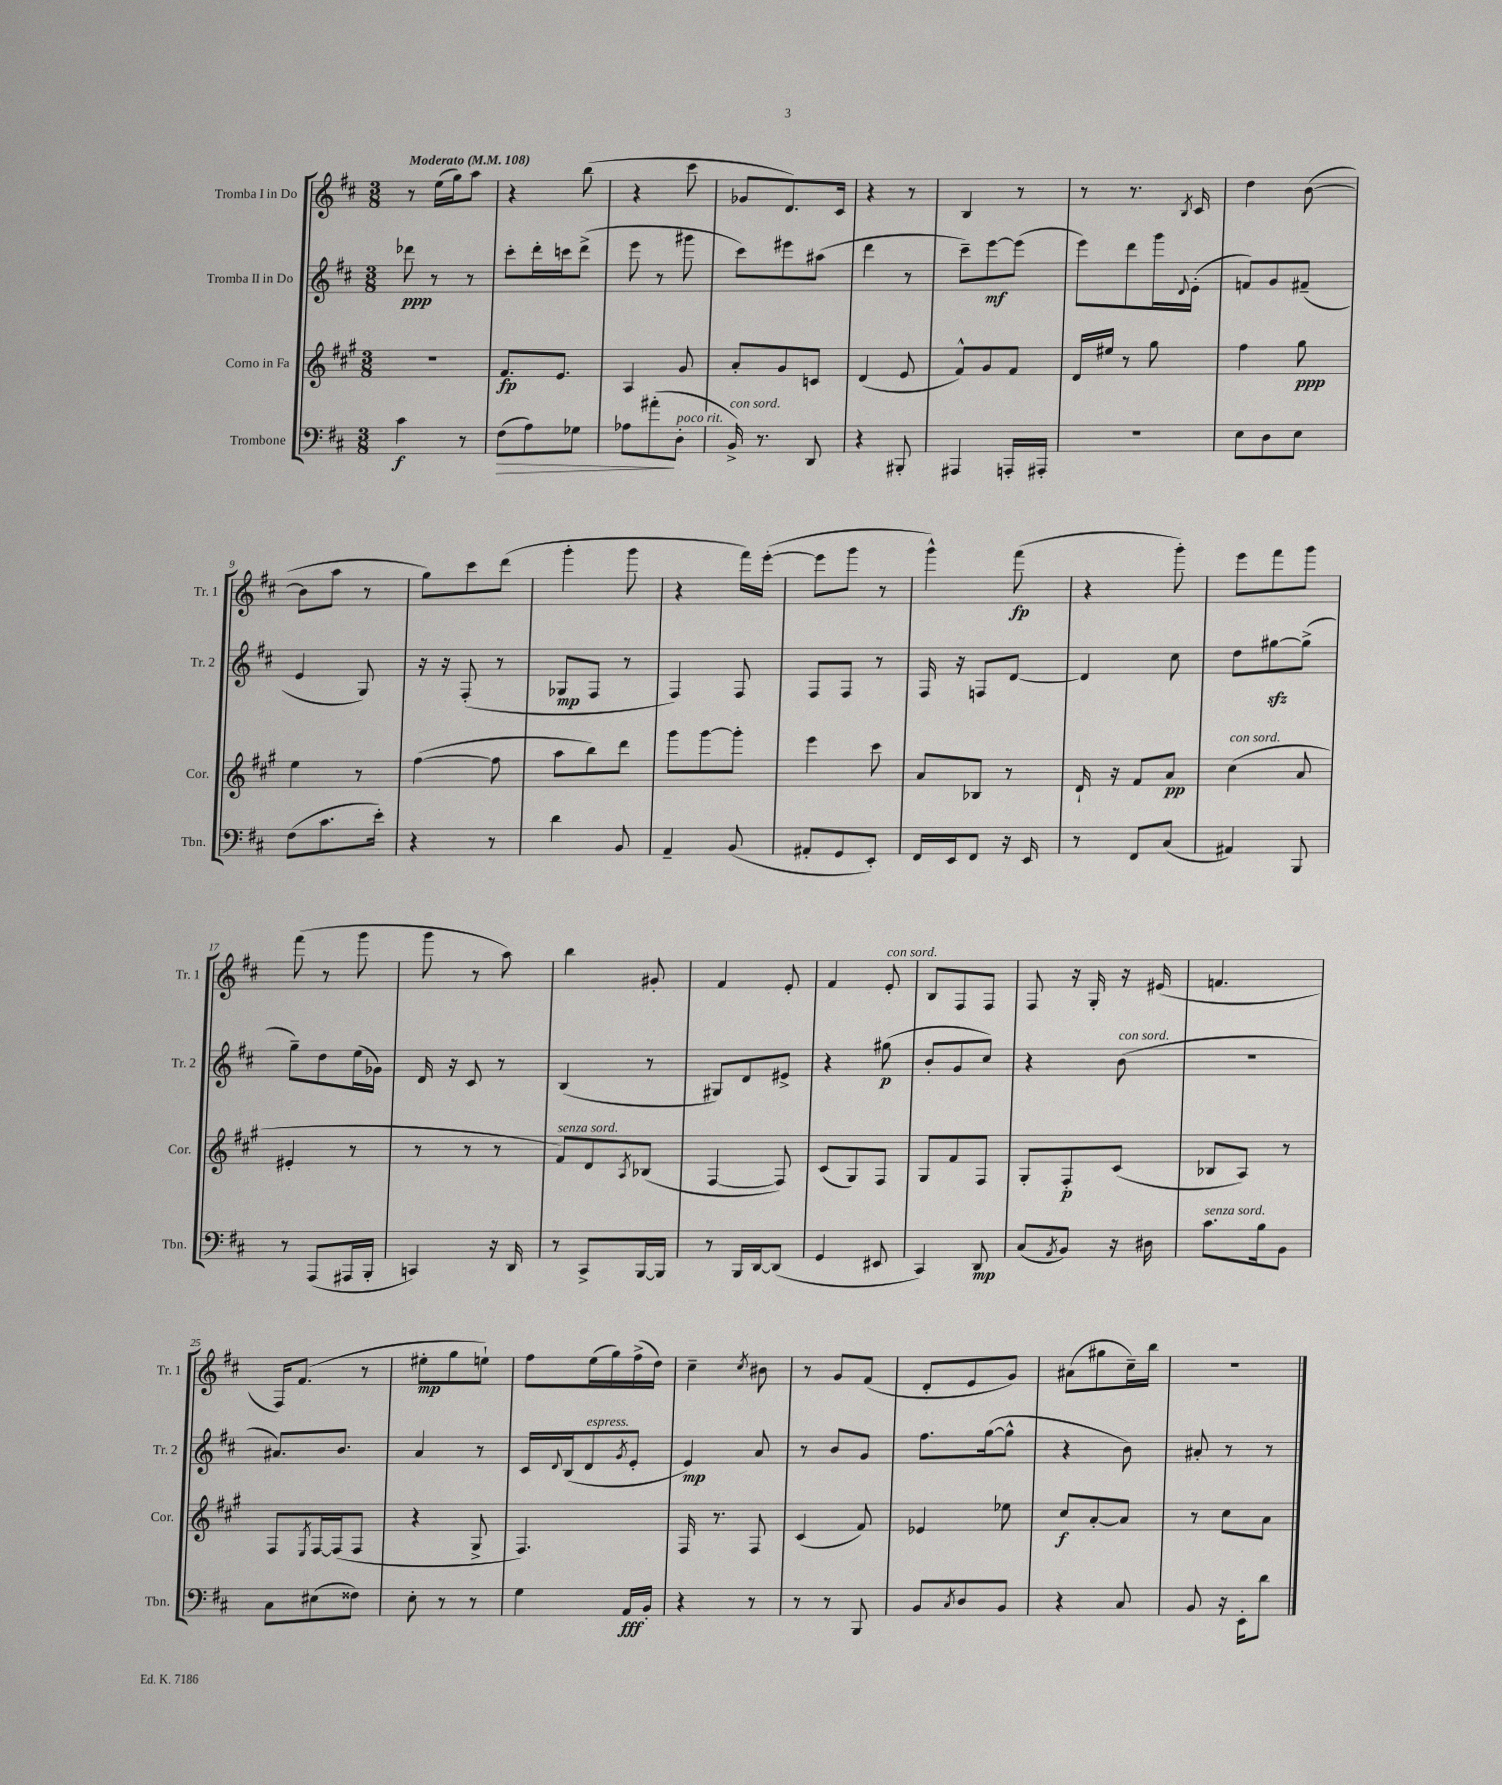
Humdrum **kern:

**kern	**kern	**kern	**kern
*staff4	*staff3	*staff2	*staff1
*clefF4	*clefG2	*clefG2	*clefG2
*k[f#c#]	*k[f#c#g#]	*k[f#c#]	*k[f#c#]
*M3/8	*M3/8	*M3/8	*M3/8
*MM108	*MM108	*MM108	*MM108
4c#	4.r	8ddd-	8r
.	.	8r	(16ee
.	.	.	16gg)
8r	.	8r	8aa
=	=	=	=
(8F#	8.f#	8ccc#'	4r
8A)	.	16ddd'	.
.	8.e	16ccc	.
8G-	.	(8ddd^	(8bb
=	=	=	=
8A-	4A	8eee	4r
(8a#'	.	8r	.
8D'	8g#	8ggg#	8ccc#
=	=	=	=
16BB^)	8a'	8ccc#)	8g-
8.r	.	.	.
.	8g#	8eee#	8.d)
8DD	8c	(8aa#	.
.	.	.	16c#
=	=	=	=
4r	(4d	4ddd	4r
8BBB#'	8e	8r	8r
=	=	=	=
4AAA#	8f#^^)	8ccc#~)	4B
.	8g#	[8eee	.
16AAA'	8f#	(8eee]	8r
16AAA#'	.	.	.
=	=	=	=
4.r	16d	8eee)	8r
.	16ee#	.	.
.	8r	8ddd	8.r
.	8gg#	16ggg	.
.	.	8qqd	8qB
.	.	(16e'	16c#
=	=	=	=
8E	4ff#	8f)	4dd
8D	.	8g	.
8E	8gg#	(8f#~	([8b
=	=	=	=
(8F#	4ee	4e	8b]
8.c#	.	.	8aa
.	8r	8G)	8r
16e')	.	.	.
=	=	=	=
4r	([4ff#	16r	8gg)
.	.	16r	.
.	.	(8F#'	8ccc#
8r	8ff#]	8r	(8ddd
=	=	=	=
4d	8aa	8G-	4ggg'
.	8bb)	8F#	.
8BB	8ddd	8r	8ggg
=	=	=	=
4AA~	8ggg#	4F#)	4r
.	[8ggg#	.	.
(8BB	8ggg#']	8F#	16fff#)
.	.	.	([16eee'
=	=	=	=
8AA#'	4eee	8F#	8eee]
8GG	.	8F#	8ggg
8EE')	8ccc#	8r	8r
=	=	=	=
16FF#	8a	16F#	4ggg^^)
16EE	.	16r	.
8FF#	8B-	8F	.
16r	8r	[8d	(8fff#
16EE	.	.	.
=	=	=	=
8r	16d`	4d]	4r
.	16r	.	.
8FF#	8f#	.	.
(8C#	8a	8cc#	8ggg')
=	=	=	=
4AA#)	(4cc#	8dd	8eee
.	.	[8gg#	8fff#
8BBB	8a	(8gg#^]	8ggg
=	=	=	=
8r	4e#'	8gg~)	(8fff#
(8AAA	.	8dd	8r
16AAA#	8r	(16ee	8ggg
16BBB'	.	16g-)	.
=	=	=	=
4CC)	8r	16d	8ggg
.	.	16r	.
.	8r	8c#	8r
16r	8r	8r	8aa)
16DD	.	.	.
=	=	=	=
8r	8f#)	(4B	4bb
8CC#^	8d	.	.
.	8qA	.	.
[16BBB	(8B-	8r	8g#'
16BBB]	.	.	.
=	=	=	=
8r	[4F#	8G#)	4f#
16BBB	.	8d	.
[16DD	.	.	.
(8DD]	8F#])	8e#^	8e'
=	=	=	=
4GG	(8c#	4r	4f#
.	8G#)	.	.
8EE#	8F#	(8gg#	8e'
=	=	=	=
4CC#)	8G#	8b'	8B
.	8f#	8g	8F#
8DD	8F#	8cc#)	8F#
=	=	=	=
(8C#	8G#'	4r	8F#
8qAA	.	.	.
8BB)	8F#'	.	16r
.	.	.	16G'
16r	(8c#	(8b	16r
16D#	.	.	(16e#
=	=	=	=
8.c#	8B-	4.r	4.f
.	8A)	.	.
16B	.	.	.
8BB	8r	.	.
=	=	=	=
8C#	8F#	8.a#)	16F#)
.	.	.	(8.f#
.	8qE	.	.
(8E#	[16F#	.	.
.	(16F#]	8.b	.
8F##)	8F#	.	8r
=	=	=	=
8E'	4r	4a	8ee#'
8r	.	.	8gg
8r	8G#^	8r	8ee`)
=	=	=	=
4G	4.F#)	16c#	8ff#
.	.	8qqd	.
.	.	(16B	.
.	.	8d	(16ee
.	.	.	16gg)
.	.	8qg	.
16AA	.	8e'	(16ff#^
16BB'	.	.	16dd)
=	=	=	=
4r	16F#	4e)	4cc#~
.	8.r	.	.
.	.	.	8qcc#
8r	8F#	8a	8b#
=	=	=	=
8r	(4c#	8r	8r
8r	.	8b	8g
8BBB	8f#)	8g	(8f#
=	=	=	=
8BB	4e-	8.ff#	8d'
8qC#	.	.	.
8D	.	.	8e
.	.	([16gg	.
8BB	8ee-	8gg^^]	8g)
=	=	=	=
4r	8cc#	4r	(8a#
.	[8a'	.	8gg#
8C#	8a]	8b)	16cc#~)
.	.	.	16bb
=	=	=	=
8BB	8r	8a#'	4.r
16r	8cc#	8r	.
16EE'	.	.	.
8d	8a	8r	.
==	==	==	==
*-	*-	*-	*-
